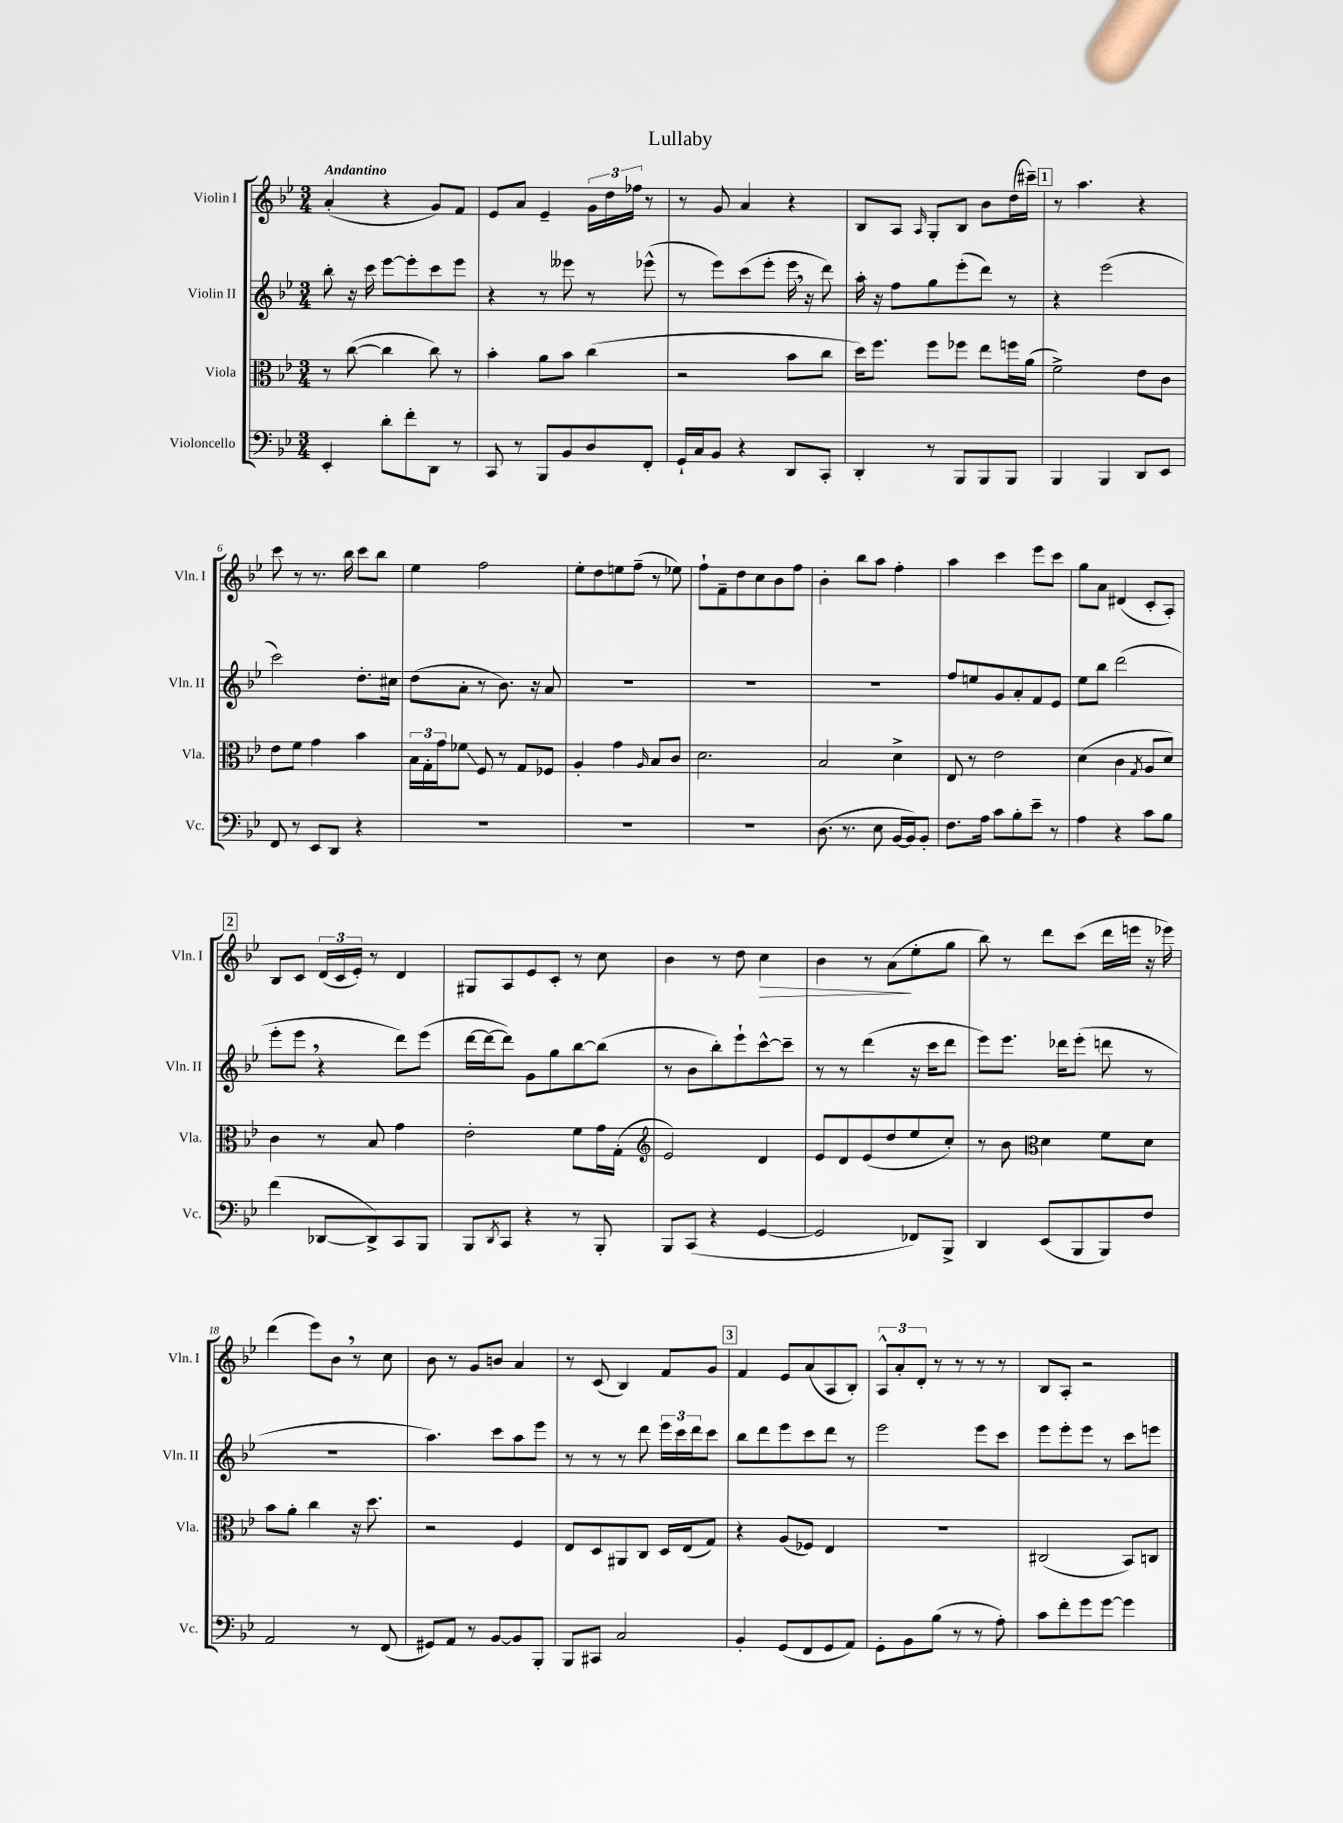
\header { title = "Lullaby" }
<<
\new StaffGroup <<
\new Staff = "s0" \with { instrumentName = "Violin I" shortInstrumentName = "Vln. I" } {
    \clef treble \key bes \major \numericTimeSignature \time 3/4 \tempo "Andantino"
    a'4-.( r4 g'8) f'8 |
    ees'8 a'8 ees'4-- \tuplet 3/2 { g'16 d''16 fes''16 } r8 |
    r8 g'8 a'4 r4 |
    bes8 a8 \grace { a16 } g8-. bes8 bes'8 d''16( cis'''16--) |
    \mark \markup { \box "1" } r8 a''4. r4 |
    c'''8 r8 r8. bes''16 c'''8 bes''8 |
    ees''4 f''2 |
    ees''8-. d''8 e''8 f''8--( r8 ees''8) |
    f''8-! f'8-- d''8 c''8 bes'8 f''8 |
    bes'4-. bes''8 a''8 f''4-. |
    a''4 c'''4 ees'''8 c'''8 |
    g''8 a'8 dis'4( c'8-. a8-.) |
    \mark \markup { \box "2" } bes8 c'8 \tuplet 3/2 { d'16( c'16 ees'16-.) } r8 d'4 |
    gis8 a8 ees'8 c'8-. r8 c''8 |
    bes'4 r8 d''8 c''4\> |
    bes'4 r8 a'8\!( ees''8-. g''8 |
    bes''8) r8 d'''8 c'''8( d'''16 e'''16 r16 ees'''16) |
    d'''4( ees'''8) bes'8 \breathe r8 c''8 |
    bes'8 r8 g'8 b'8 a'4 |
    r8 c'8( bes4) f'8 g'8 |
    \mark \markup { \box "3" } f'4 ees'8 a'8( a8 bes8-.) |
    \tuplet 3/2 { a8-^ a'8-. d'8-. } r8 r8 r8 r8 |
    bes8 a8-. r2 \bar "|." |
}
\new Staff = "s1" \with { instrumentName = "Violin II" shortInstrumentName = "Vln. II" } {
    \clef treble \key bes \major \numericTimeSignature \time 3/4
    bes''8-. r16 c'''16 ees'''8~ ees'''8-. c'''8 ees'''8 |
    r4 r8 eeses'''8 r8 ees'''8-^( |
    r8 ees'''8) c'''8( ees'''8-. ees'''16 \breathe r16 d'''8) |
    a''16-. r16 f''8 g''8 ees'''8-.( d'''8) r8 |
    \mark \markup { \box "1" } r4 ees'''2( |
    c'''2) d''8.-. cis''16 |
    d''8( a'8-. r8 bes'8.) r16 a'8 |
    R2. |
    R2. |
    R2. |
    f''8 e''8 g'8 a'8-. f'8 ees'8 |
    ees''8 bes''8 d'''2( |
    \mark \markup { \box "2" } ees'''8-. ees'''8 \breathe r4 d'''8) ees'''8( |
    d'''16~ d'''16~ d'''8) g'8 g''8 bes''8~ bes''8( |
    r8 bes'8 bes''8-.) ees'''8-! c'''8~-^ c'''8-- |
    r8 r8 d'''4( r16 c'''16 d'''8 |
    ees'''8) ees'''8. des'''16 ees'''8-.( d'''8 r8 |
    R2. |
    a''4.) c'''8 a''8 ees'''8 |
    r8 r8 r8 d'''8 \tuplet 3/2 { ees'''16 c'''16 d'''16 } c'''8 |
    \mark \markup { \box "3" } bes''8 d'''8 ees'''8 c'''8 d'''8 r8 |
    ees'''2 ees'''8 c'''8 |
    ees'''8 ees'''8-. ees'''8 r8 c'''8 e'''8 \bar "|." |
}
\new Staff = "s2" \with { instrumentName = "Viola" shortInstrumentName = "Vla." } {
    \clef alto \key bes \major \numericTimeSignature \time 3/4
    r8 c''8~( c''4 c''8) r8 |
    bes'4-. a'8 bes'8 c''4( |
    r2 bes'8 c''8 |
    d''16) f''8. f''8 fes''8 ees''8 f''16 a'16( |
    \mark \markup { \box "1" } f'2->) ees'8 c'8 |
    ees'8 f'8 g'4 bes'4 |
    \tuplet 3/2 { bes16 g16-. g'16 } fes'8\glissando f8 r8 g8 fes8 |
    a4-. g'4 \grace { a16 } bes8 c'8 |
    d'2. |
    bes2 d'4-> |
    ees8 r8 ees'2 |
    d'4( c'4 \acciaccatura { g8 } a8 d'8) |
    \mark \markup { \box "2" } c'4 r8 bes8 g'4 |
    ees'2-. f'8 g'16 g16-.( |
    \clef treble ees'2) d'4 |
    ees'8 d'8 ees'8( d''8 ees''8 c''8-.) |
    r8 bes'8 \clef alto d'4 f'8 d'8 |
    bes'8 a'8-. c''4 r16 d''8. |
    r2 f4 |
    ees8 d8 ais,8 c8 d16 ees16( g8) |
    \mark \markup { \box "3" } r4 a8( fes8) ees4 |
    R2. |
    cis2( bes,8) c8 \bar "|." |
}
\new Staff = "s3" \with { instrumentName = "Violoncello" shortInstrumentName = "Vc." } {
    \clef bass \key bes \major \numericTimeSignature \time 3/4
    ees,4-. d'8-. f'8-. d,8 r8 |
    c,8 r8 bes,,8 bes,8 d8 f,8-. |
    g,16-! c16 bes,8 r4 d,8 c,8-. |
    d,4-. r8 bes,,8 bes,,8 bes,,8 |
    \mark \markup { \box "1" } bes,,4 bes,,4 d,8 ees,8 |
    f,8 r8 ees,8 d,8 r4 |
    R2. |
    R2. |
    R2. |
    d8.( r8. ees8 bes,16~ bes,16) bes,8-. |
    f8. a16 c'8 bes8-. ees'8-- r8 |
    a4 r4 c'8 bes8 |
    \mark \markup { \box "2" } f'4( des,8~ des,8->) c,8 bes,,8 |
    bes,,8 \acciaccatura { d,8 } c,8 r4 r8 bes,,8-. |
    bes,,8 c,8( r4 g,4~ |
    g,2 fes,8) bes,,8-> |
    d,4 ees,8( bes,,8 bes,,8) f8 |
    a,2 r8 f,8( |
    gis,8) a,8 r8 bes,8~ bes,8 bes,,8-. |
    bes,,8 cis,8 c2 |
    \mark \markup { \box "3" } bes,4-. g,8( f,8 g,8 a,8) |
    g,8-. bes,8 bes8( r8 r8 a8-.) |
    c'8 f'8-. g'8 g'8~ g'4 \bar "|." |
}
>>
>>
